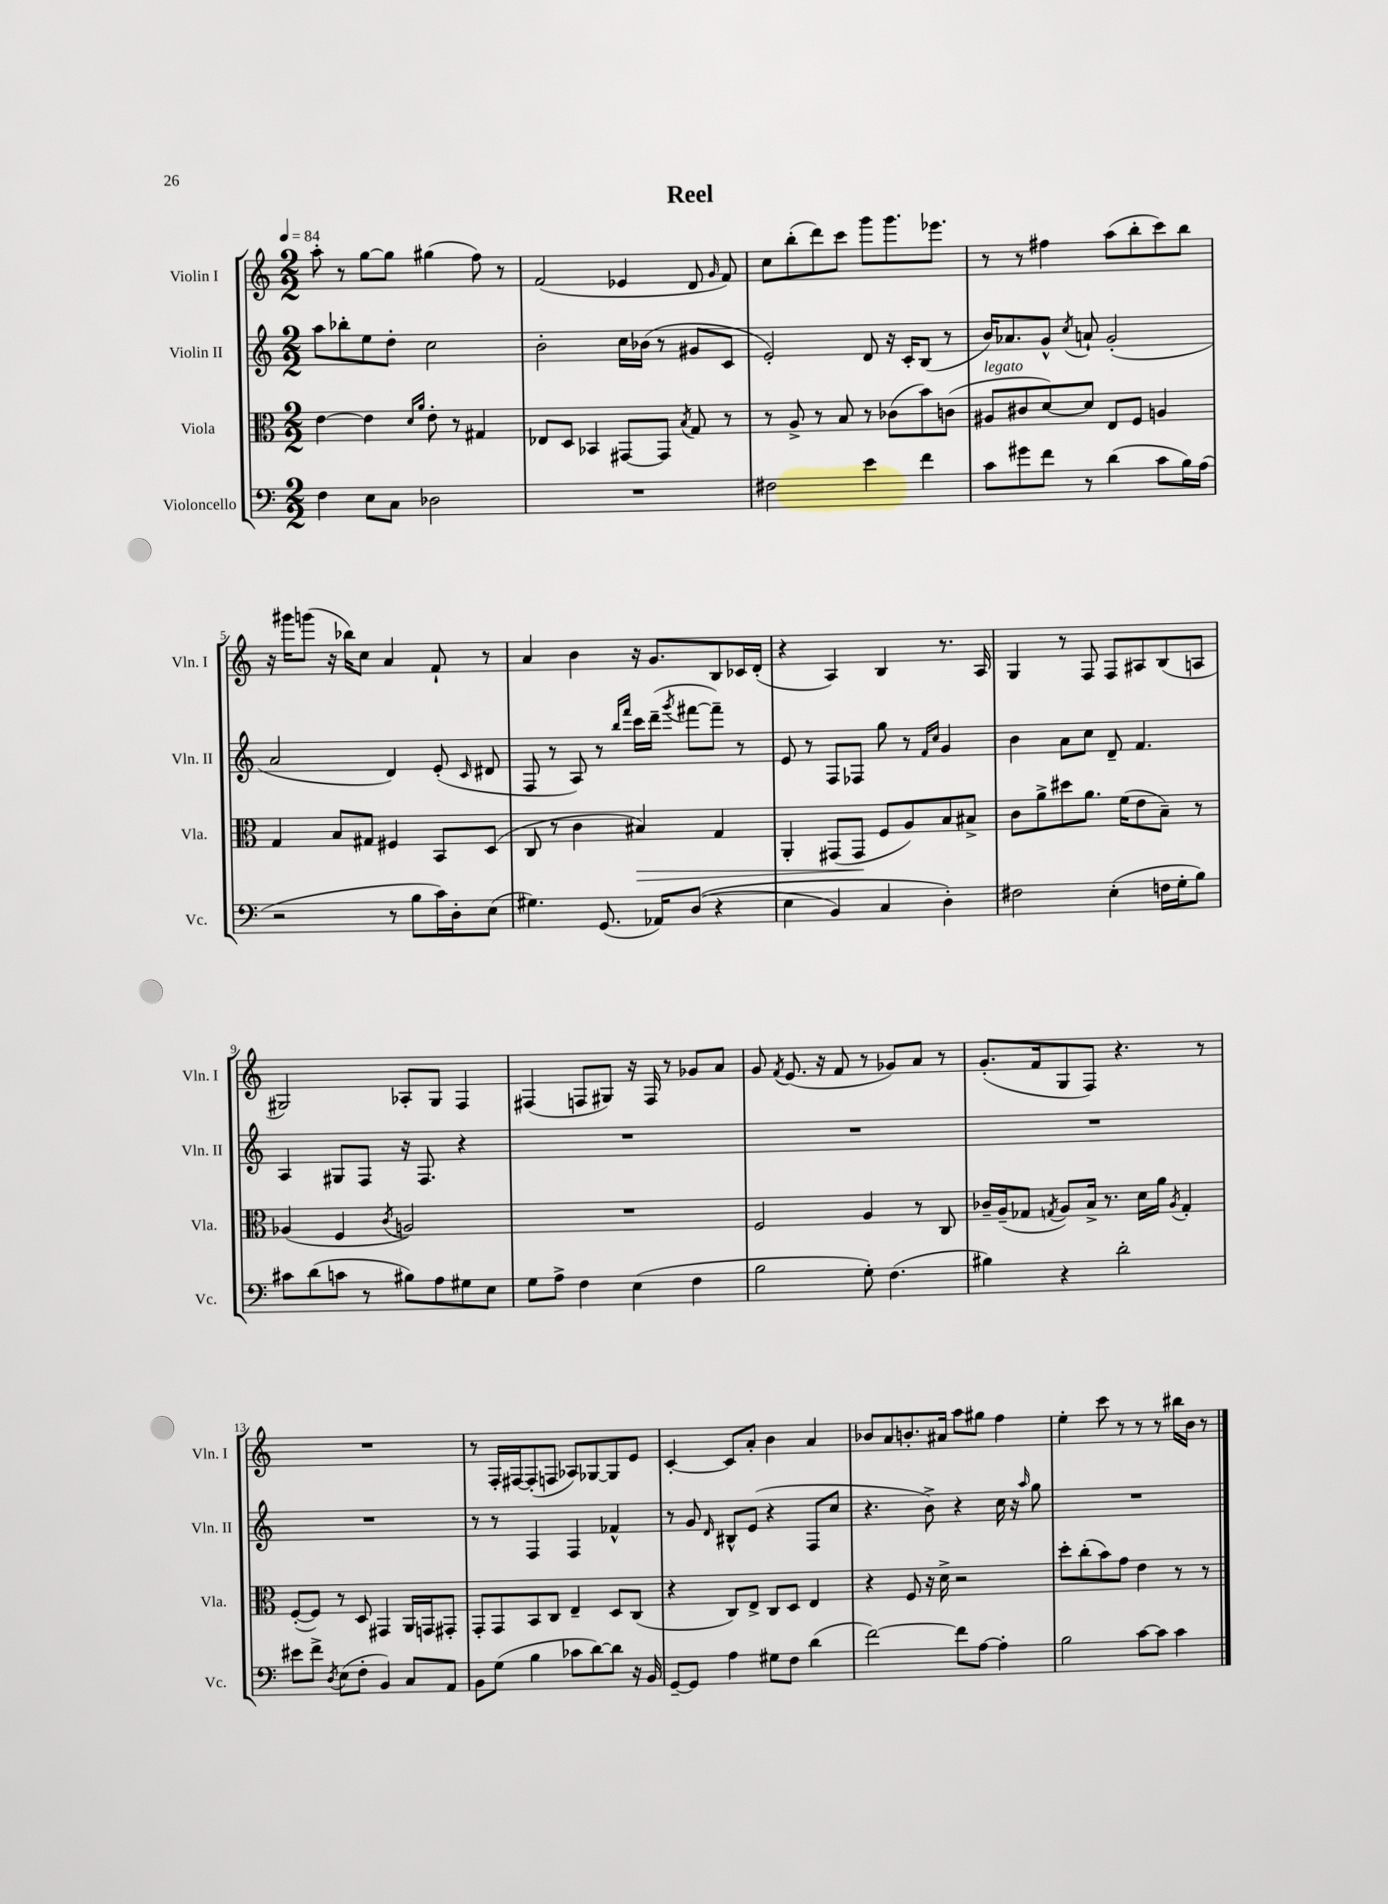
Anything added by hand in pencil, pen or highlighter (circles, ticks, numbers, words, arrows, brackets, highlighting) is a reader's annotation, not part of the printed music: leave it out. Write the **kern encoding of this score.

**kern	**kern	**kern	**kern
*staff4	*staff3	*staff2	*staff1
*clefF4	*clefC3	*clefG2	*clefG2
*k[]	*k[]	*k[]	*k[]
*M2/2	*M2/2	*M2/2	*M2/2
*MM84	*MM84	*MM84	*MM84
4F\	[4e\	8aa\L	8aa'\
.	.	8bb-'\	8r
8E\L	4e\]	8ee\	[8gg\L
8C\J	.	8dd'\J	8gg\]J
.	16qqd/LL	.	.
.	16qqa/JJ	.	.
2D-\	8e'\	2cc\	(4gg#\
.	8r	.	.
.	4G#/	.	8ff\)
.	.	.	8r
=	=	=	=
1r	8E-/L	2b'\	(2f/
.	8D/J	.	.
.	4BB-/	.	.
.	[8GG#/L	16cc\LL	4e-/
.	.	(16b-\JJ	.
.	8GG#/]J	8r	.
.	8qB/	.	.
.	8G/	8g#/L	8d/
.	.	.	16qqg/
.	8r	8c/J	8f/)
=	=	=	=
2F#\	8r	2e'/)	8cc\L
.	8A^/	.	(8bb'\
.	8r	.	8ddd\)
.	8B/	.	8ccc\J
4e\	8r	8d/	8ggg\L
.	(8c-\L	16r	8.ggg\
.	.	16c'/LK	.
4f\	8b\)	(8B/J	.
.	.	.	8.eee-\J
.	(8c\J	8r	.
=	=	=	=
8c\L	8A#/L	16b/LK)	8r
.	.	8.a-/	.
8g#\	8c#/	.	8r
8f\J	[8d/)	8g^^/J	4ff#\
.	.	8qcc/	.
8r	8d/]J	8a`/	.
(4d\	8E/L	(2g'/	(8aa\L
.	8F/J	.	8bb'\
8c\L	4A/	.	8ccc\)
16B\L)	.	.	8bb\J
(16A\JJ	.	.	.
=	=	=	=
2r	4G/	2a/	16r
.	.	.	16ggg#\LK
.	.	.	(8ggg\J
.	8B/L	.	16r
.	.	.	16bb-\LK)
.	8G#/J	.	8cc\J
8r	4F#/	4d/)	4a/
8B\L	.	.	.
16c\L)	8BB/L	(8e'/	8f`/
16D'\J	.	.	.
.	.	16qqc/	.
(8E\J	(8D/J	8d#/	8r
=	=	=	=
4.G#\)	8C/	8F/	4a/
.	8r	8r	.
.	4c\	8A/)	4b\
(8.GG/	.	8r	.
.	.	16qqbb/LL	.
.	.	16qqfff/JJ	.
.	4B#/)	16ccc\LL	16r
16AA-/LK)	.	(16ddd~\JJ	8.g/L
.	.	8qggg/	.
&((8D/J	.	[8fff#\L	.
4r	4G/	8fff#~\]J)	8B/
.	.	8r	16c-/L
.	.	.	(16d'/JJ
=	=	=	=
4E\	4AA'/	8e/	4r
.	.	8r	.
4BB/)	(8GG#/L	8F/L	4A/)
.	8GG#/J	8F-/J	.
4C/	8F/L	8gg\	4B/
.	8A/)	8r	.
.	.	16qqf/LL	.
.	.	16qqcc/JJ	.
4D'\&)	8B/	4g/	8.r
.	8B#^/J	.	.
.	.	.	16A/
=	=	=	=
2F#\	8c\L	4b\	4G/
.	8a^\	.	.
.	8dd#\	8a\L	8r
.	8.a\J	8cc\J	8F/
(4E'\	.	8d~/	8F/L
.	(16f\LK	.	.
.	8e\	4.f/	8A#/
16F\LL	8B~\J)	.	(8B/
16G'\J	.	.	.
8B\J)	8r	.	8A/J
=	=	=	=
8c#\L	(4A-/	4A/	2G#/)
(8d\	.	.	.
8c\J	4F/	8G#/L	.
8r	.	8F/J	.
.	8qc/	.	.
8B#\L)	2A/)	16r	8A-'/L
.	.	8.F/	.
8A\	.	.	8G#/J
8G#\	.	4r	4F/
8E\J	.	.	.
=	=	=	=
8G\L	1r	1r	(4F#/
8A^\J	.	.	.
4F\	.	.	8F/L
.	.	.	8G#/J)
(4E\	.	.	16r
.	.	.	16F/
.	.	.	8r
4F\	.	.	8g-/L
.	.	.	8a/J
=	=	=	=
2B\	2F/	1r	8g/
.	.	.	8qf/
.	.	.	(8.e/
.	.	.	16r
.	.	.	8f/
8G'\)	4A/	.	8r
(4.F\	.	.	8g-/L)
.	8r	.	8a/J
.	8C/	.	8r
=	=	=	=
4B#\)	16c-~/LL	1r	(8.g'/L
.	(16A~/J	.	.
.	8G-/J	.	.
.	.	.	16f/k
.	8qG/	.	.
4r	8A/L)	.	8G/
.	16B^/Jk	.	8F/J)
.	8.r	.	.
2d'\	.	.	4.r
.	16d\LL	.	.
.	16a\JJ	.	.
.	8qA/	.	.
.	4G'/	.	.
.	.	.	8r
=	=	=	=
8e#\L	([8F'/L	1r	1r
8f^\J	8F/]J)	.	.
8qD/	.	.	.
(8E\L	8r	.	.
8F'\J	8D/	.	.
4BB/)	4GG#/	.	.
8C/L	16AA/LL	.	.
.	16GG/J	.	.
8AA/J	8GG#'/J	.	.
=	=	=	=
8BB\L	8GG'/L	8r	8r
(8G\J	8GG/	8r	16F'/LL
.	.	.	[16F#/J
4B\	8BB/	4F/	(8F#'/]
.	8C/J	.	8F/J
8c-\L	4E~/	4F/	8A-/L)
[8d\)	.	.	[8G-/
8d\]J	8D/L	4f-^^/	8G-/]
16r	(8C/J	.	8e/J
16BB/	.	.	.
=	=	=	=
[8GG~/L	4r	8r	[4c'/
8GG/]J	.	8g/	.
.	.	16qqd/	.
4A\	8C/L)	8B#^^/L	8c/]L
.	8E^/J	(8e/J	8a'/J
8G#\L	8C/L	4r	4b\
8F\J	8D/J	.	.
(4d\	4E/	8F/L	4a/
.	.	8cc/J	.
=	=	=	=
[2f\)	4r	4.r	8b-/L
.	.	.	8a/
.	8F/	.	8.b'/
.	16r	8b^\)	.
.	16d^\	.	16a#/Jk
8f\]L	2r	4r	8aa\L
[8A\J	.	.	8gg#\J
4A'\]	.	16cc\	4ff\
.	.	16r	.
.	.	16qqaa/	.
.	.	8gg\	.
=	=	=	=
2B\	8dd'\L	1r	4ee'\
.	(8cc'\	.	.
.	8b\)	.	8ccc\
.	8g\J	.	8r
[8c\L	4e\	.	8r
8c\]J	.	.	8r
4c\	8r	.	16bb#\LL
.	.	.	16b\JJ
.	8r	.	8r
==	==	==	==
*-	*-	*-	*-
